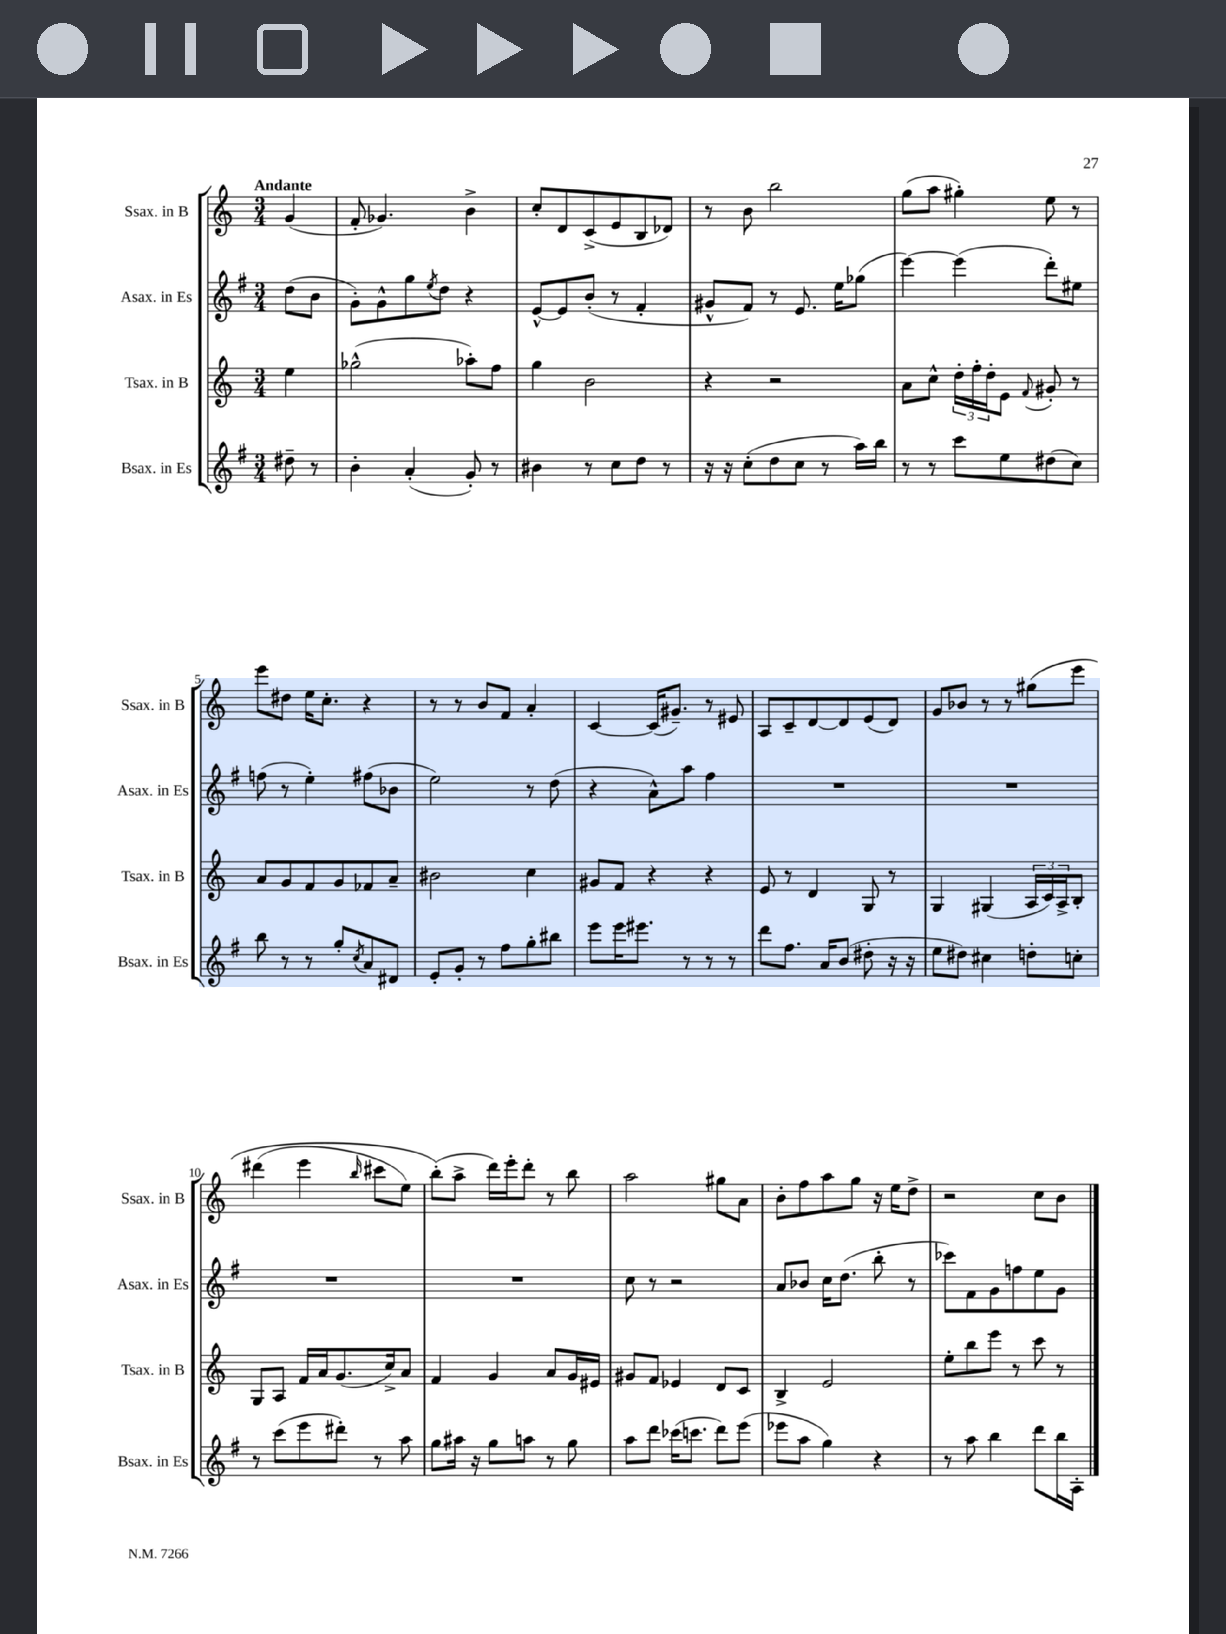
<<
\new StaffGroup <<
\new Staff = "s0" \with { instrumentName = "Ssax. in B" shortInstrumentName = "Ssax. in B" } {
    \clef treble \key c \major \numericTimeSignature \time 3/4 \partial 4 \tempo "Andante"
    g'4( |
    f'8-. ges'4.) b'4-> |
    c''8-. d'8 c'8->( e'8 b8 des'8) |
    r8 b'8 b''2 |
    g''8( a''8 gis''4-.) e''8 r8 |
    e'''8 dis''8 e''16 c''8.-. r4 |
    r8 r8 b'8 f'8 a'4-. |
    c'4~ c'16( gis'8.--) r8 eis'8 |
    a8 c'8-- d'8~ d'8 e'8( d'8) |
    g'8 bes'8 r8 r8 gis''8\( e'''8 |
    dis'''4( e'''4 \grace { b''16 } cis'''8 e''8) |
    b''8-.(\) a''8-> d'''16) e'''16-. d'''8-. r8 b''8 |
    a''2 gis''8 a'8 |
    b'8-. f''8 a''8 g''8 r16 e''16 d''8-> |
    r2 c''8 b'8 \bar "|." |
}
\new Staff = "s1" \with { instrumentName = "Asax. in Es" shortInstrumentName = "Asax. in Es" } {
    \clef treble \key g \major \numericTimeSignature \time 3/4 \partial 4
    d''8( b'8 |
    g'8-.) g'8-^ g''8 \acciaccatura { e''8 } d''8 r4 |
    e'8~-^ e'8 b'8-.( r8 fis'4-. |
    gis'8-^ fis'8) r8 e'8. e''16 ges''8( |
    e'''4~) e'''4( d'''8-.) eis''8 |
    f''8( r8 e''4-.) fis''8( bes'8 |
    e''2) r8 d''8( |
    r4 a'8-^) a''8 fis''4 |
    R2. |
    R2. |
    R2. |
    R2. |
    c''8 r8 r2 |
    a'8 bes'8 c''16 d''8.( b''8-. r8 |
    ces'''8) fis'8 g'8 f''8 e''8 g'8 \bar "|." |
}
\new Staff = "s2" \with { instrumentName = "Tsax. in B" shortInstrumentName = "Tsax. in B" } {
    \clef treble \key c \major \numericTimeSignature \time 3/4 \partial 4
    e''4 |
    ges''2-^( aes''8-.) f''8 |
    g''4 b'2 |
    r4 r2 |
    a'8 c''8-^ \tuplet 3/2 { d''16-. f''16-. d''16-. } e'8 \appoggiatura { f'8 } gis'8-. r8 |
    a'8 g'8 f'8 g'8 fes'8 a'8-- |
    bis'2 c''4 |
    gis'8 f'8 r4 r4 |
    e'8 r8 d'4 g8 r8 |
    g4 gis4( \tuplet 3/2 { a16 c'16) a16-> } b8-. |
    g8 a8 f'16 a'16 g'8.( c''16->) a'8 |
    f'4 g'4 a'8 g'16 eis'16 |
    gis'8 f'8 ees'4 d'8 c'8 |
    b4-> e'2 |
    e''8-. b''8 e'''8 r8 c'''8 r8 \bar "|." |
}
\new Staff = "s3" \with { instrumentName = "Bsax. in Es" shortInstrumentName = "Bsax. in Es" } {
    \clef treble \key g \major \numericTimeSignature \time 3/4 \partial 4
    dis''8-- r8 |
    b'4-. a'4-.( g'8-.) r8 |
    bis'4 r8 c''8 d''8 r8 |
    r16 r16 c''8-.( d''8 c''8 r8 a''16) b''16 |
    r8 r8 c'''8 e''8 dis''8( c''8) |
    b''8 r8 r8 g''8-. \acciaccatura { c''8 } a'8 dis'8 |
    e'8-. g'8-. r8 fis''8 g''8-. bis''8 |
    e'''8 e'''16 eis'''8. r8 r8 r8 |
    d'''8 fis''8. a'16 b'8( dis''8-. r16 r16 |
    e''8 dis''8) cis''4 d''8-. c''8-. |
    r8 c'''8( e'''8 dis'''8-.) r8 a''8 |
    g''8 ais''16 r16 g''8 a''8 r8 g''8 |
    a''8 d'''8 ces'''16( c'''8. d'''8) e'''8( |
    ees'''8 a''8 g''4) r4 |
    r8 a''8 b''4 d'''8 b''16 a16-. \bar "|." |
}
>>
>>
